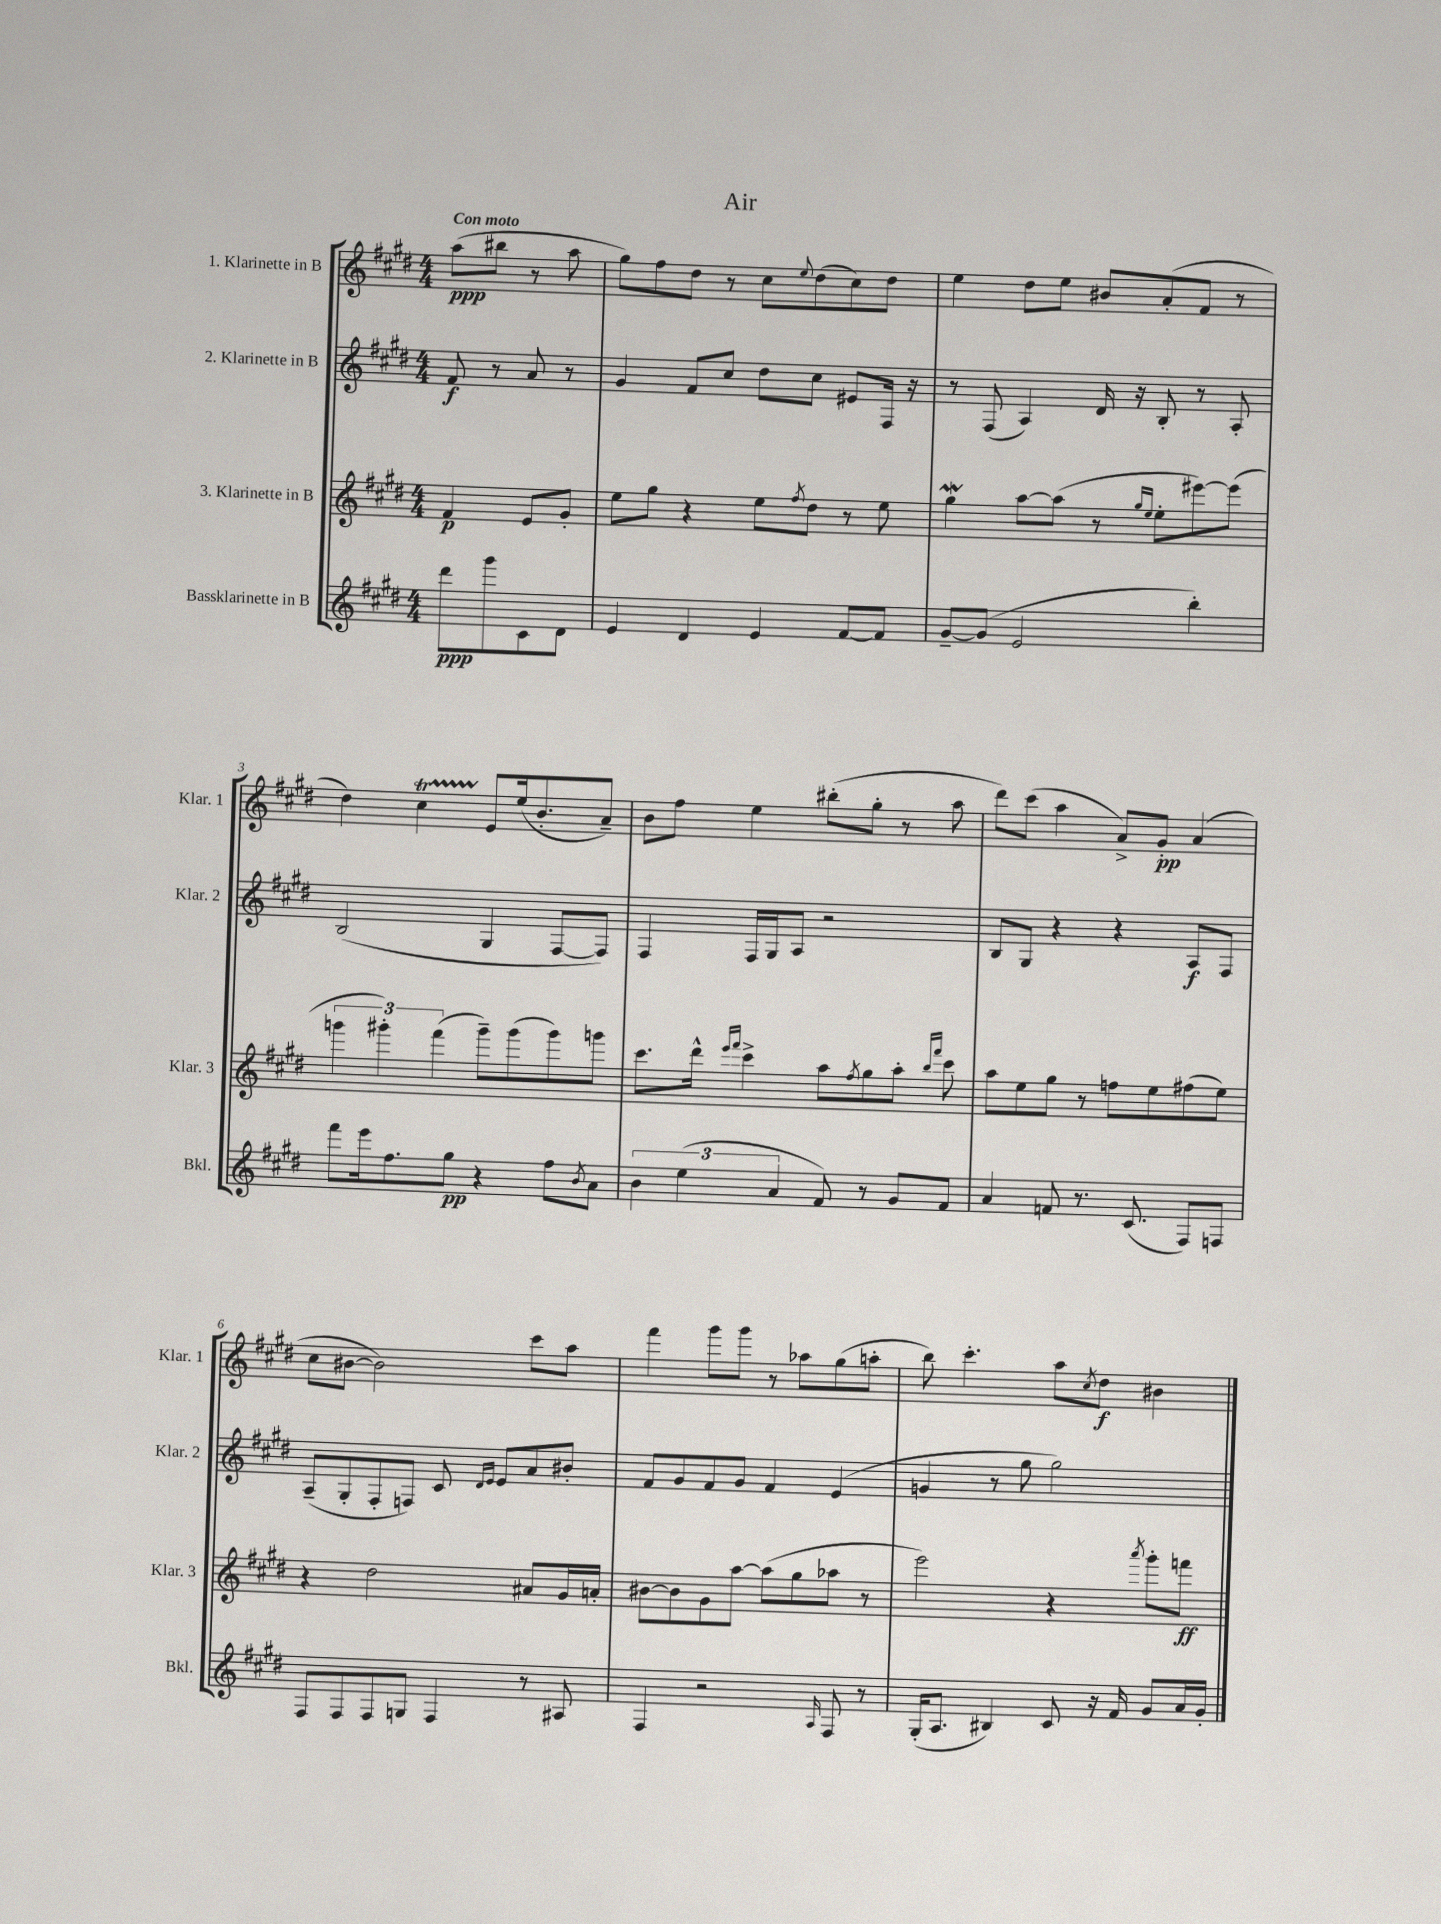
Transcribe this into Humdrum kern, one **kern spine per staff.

**kern	**kern	**kern	**kern
*staff4	*staff3	*staff2	*staff1
*clefG2	*clefG2	*clefG2	*clefG2
*k[f#c#g#d#]	*k[f#c#g#d#]	*k[f#c#g#d#]	*k[f#c#g#d#]
*M4/4	*M4/4	*M4/4	*M4/4
8ddd#	4f#	8f#	(8aa
8ggg#	.	8r	8bb#
8c#	8e	8a	8r
8d#	8g#'	8r	8aa
=	=	=	=
4e	8ee	4g#	8gg#)
.	8gg#	.	8ff#
4d#	4r	8f#	8dd#
.	.	8cc#	8r
4e	8ee	8dd#	8cc#
.	8qff#	.	8qqee
.	8dd#	8cc#	(8dd#
[8f#	8r	8e#	8cc#)
8f#]	8ee	16F#	8dd#
.	.	16r	.
=	=	=	=
[8g#~	4gg#	8r	4ee
(8g#]	.	(8F#	.
2e	[8aa	4A)	8dd#
.	(8aa]	.	8ee
.	8r	16d#	8b#
.	.	16r	.
.	16qqgg#	.	.
.	16qqee	.	.
.	8ee'	8B'	(8a'
4bb')	[8eee#)	8r	8f#
.	(8eee#]	8A'	8r
=	=	=	=
8fff#	6ggg	(2B	4dd#)
16eee	.	.	.
.	6ggg#')	.	.
8.ff#	.	.	.
.	.	.	4cc#
.	(6fff#	.	.
8gg#	.	.	.
4r	8ggg#~)	4G#	8e
.	(8ggg#	.	(16ee
.	.	.	8.b'
8ff#	8ggg#)	[8F#	.
8qb	.	.	.
8a	8ggg	8F#])	8a~)
=	=	=	=
6b	8.ccc#	4F#	8b
.	.	.	8ff#
(6ee	.	.	.
.	16ddd#^^	.	.
.	16qqeee	.	.
.	16qqfff#	.	.
.	4ccc#^	16F#	4ee
.	.	16G#	.
6a	.	.	.
.	.	8A	.
8f#)	8aa	2r	(8bb#'
.	8qff#	.	.
8r	8gg#	.	8gg#'
8g#	8aa'	.	8r
.	16qqbb	.	.
.	16qqfff#	.	.
8f#	8ccc#	.	8aa
=	=	=	=
4a	8aa	8B	8ddd#)
.	8ee	8G#	(8ccc#
8f	8gg#	4r	4aa
8.r	8r	.	.
.	8ff	4r	8a^)
(8.c#	.	.	.
.	8ee	.	8g#'
8F#)	(8ff#	8A	(4a
8F	8ee)	8F#	.
=	=	=	=
8F#	4r	(8A~	8cc#
8F#	.	8G#'	[8b#
8F#	2dd#	8F#'	2b#])
8G	.	8F)	.
4F#	.	8c#	.
.	.	16qqd#	.
.	.	16qqe	.
.	.	8e	.
8r	8a#	8a	8ccc#
8A#	16g#	8b#'	8aa
.	16a'	.	.
=	=	=	=
4F#	[8b#	8f#	4fff#
.	8b#]	8g#	.
2r	8g#	8f#	8ggg#
.	[8aa	8g#	8ggg#
.	(8aa]	4f#	8r
.	8gg#	.	8aa-
16qqA	.	.	.
8F#	8aa-	(4e	(8gg#
8r	8r	.	8aa'
=	=	=	=
(16G#'	2eee)	4g	8bb)
8.A	.	.	.
.	.	.	4.ccc#'
4B#)	.	8r	.
.	.	8gg#	.
8c#	4r	2gg#)	8aa
.	.	.	8qcc#
16r	.	.	8dd#
16f#	.	.	.
.	8qaaa	.	.
8g#	8ggg#'	.	4b#
16a	8fff	.	.
16g#'	.	.	.
==	==	==	==
*-	*-	*-	*-
